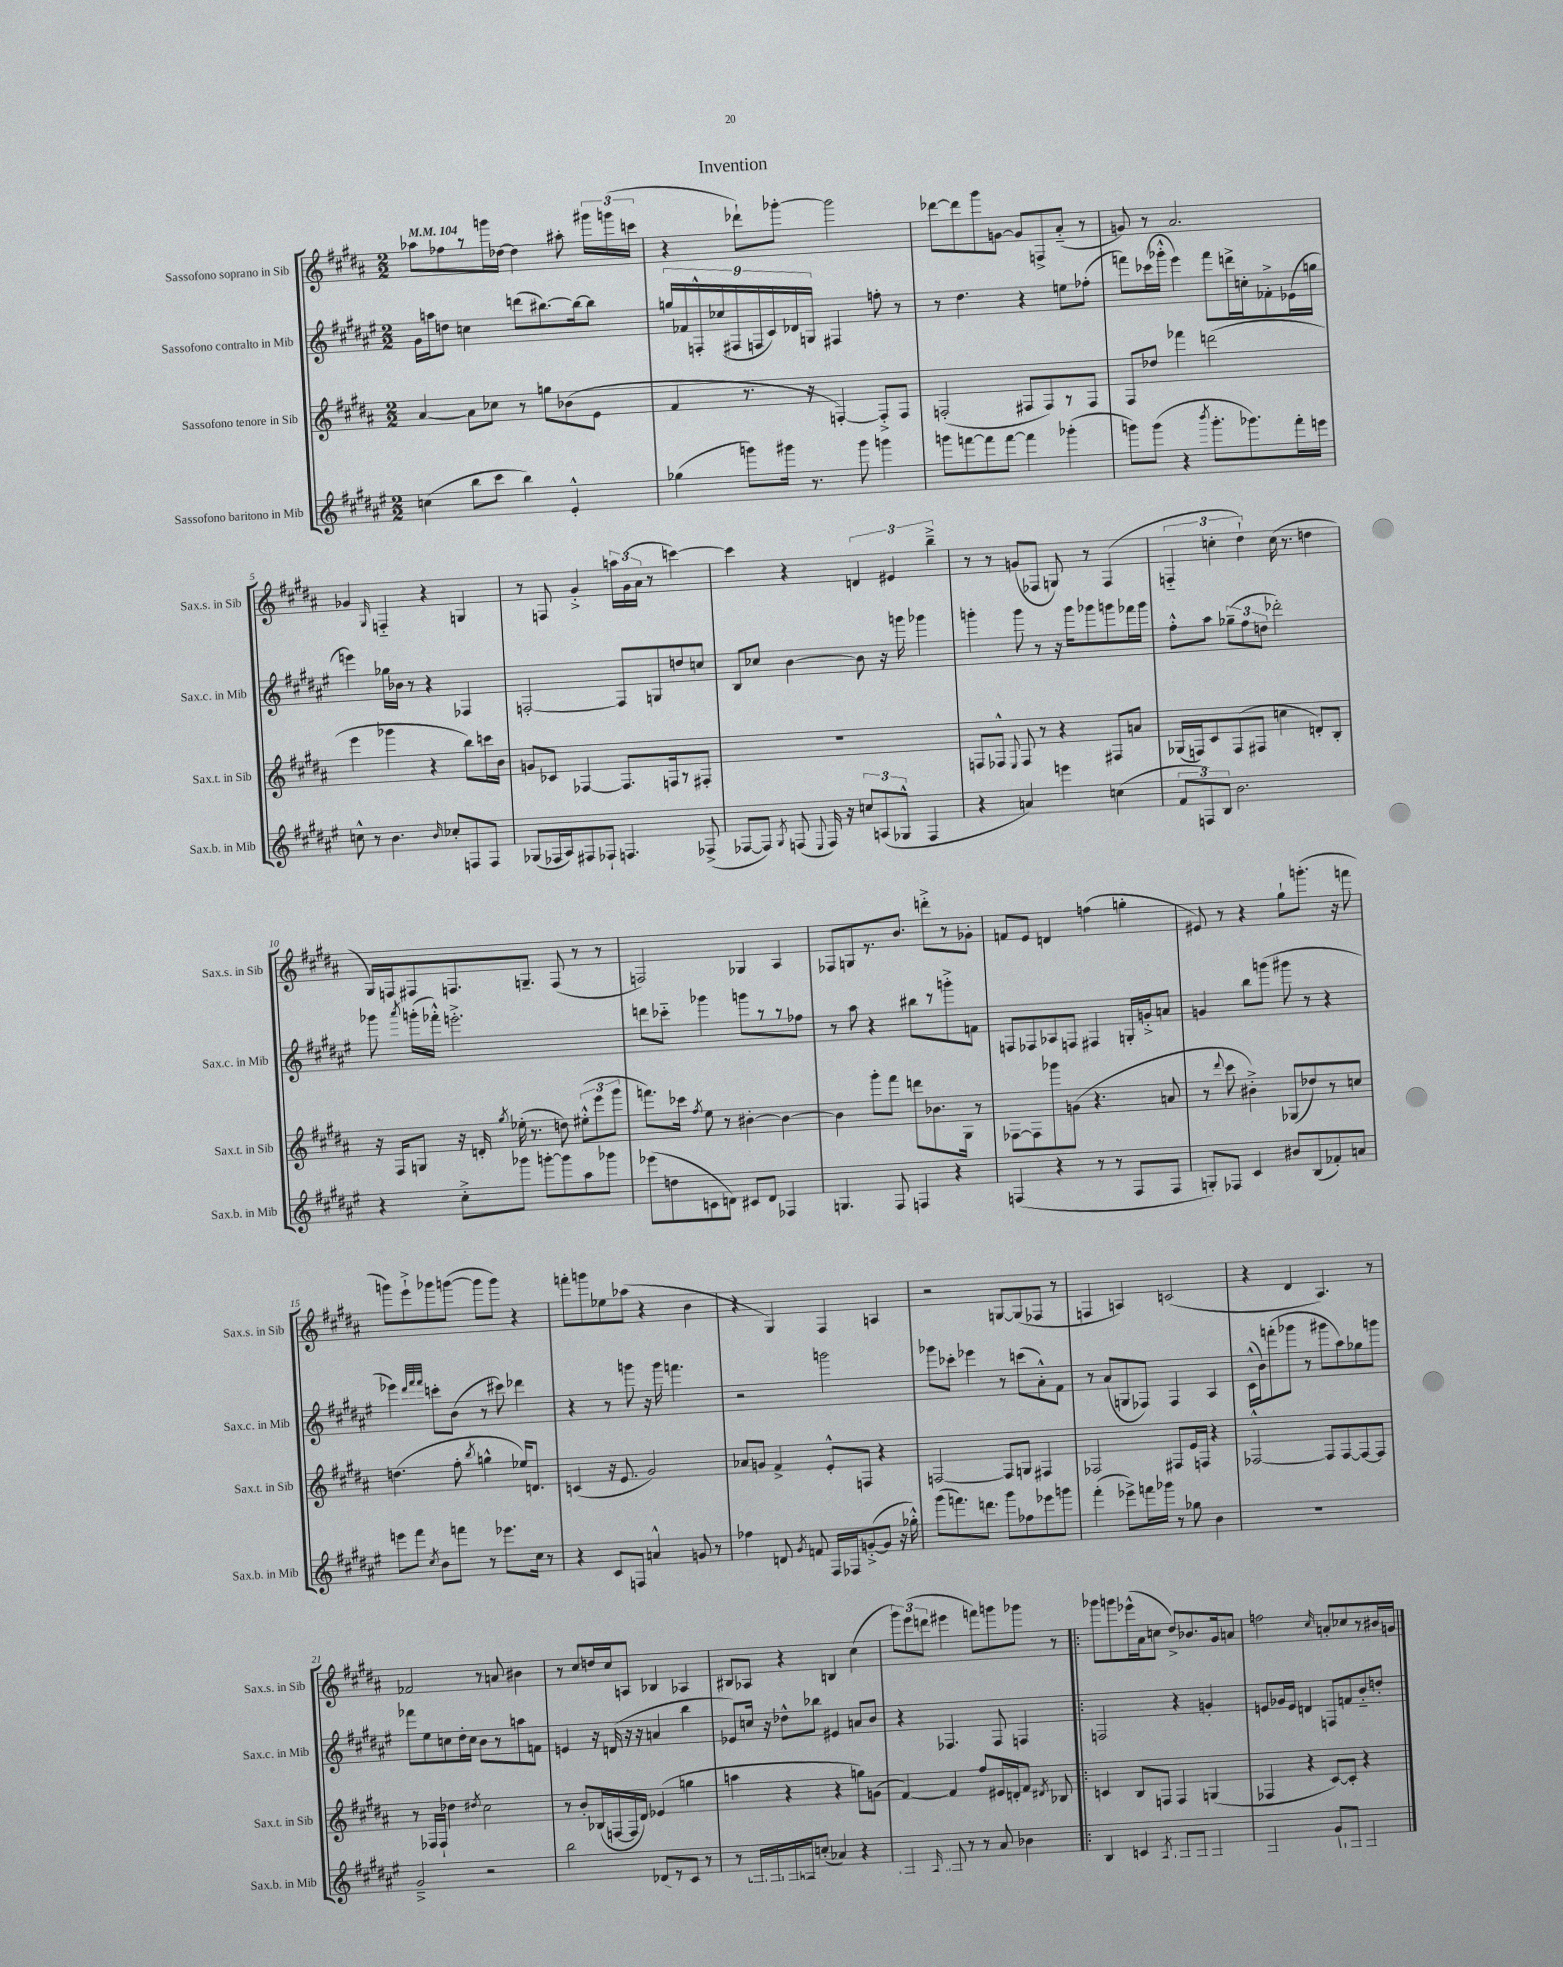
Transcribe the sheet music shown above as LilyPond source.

\header { title = "Invention" }
<<
\new StaffGroup <<
\new Staff = "s0" \with { instrumentName = "Sassofono soprano in Sib" shortInstrumentName = "Sax.s. in Sib" } {
    \clef treble \key b \major \numericTimeSignature \time 2/2 \tempo 4 = 104
    \autoBeamOff aes''8[ fes''8 r8 g'''16 des''16]~ des''4 ais''8-. \tuplet 3/2 { gis'''16[ g'''16( c'''16] } |
    r4 des'''8[-!) ges'''8]~-. ges'''2 |
    des'''8[~ des'''8 gis'''8 g'8]~ g'8[ f8-> ais'8]-_( r8 |
    g'8) r8 ais'2. |
    ges'4 \grace { gis16 } f4-_ r4 g4 |
    r8 f8 gis'4-.-> \tuplet 3/2 { a''16[ gis'16( ais'16] } r8 c'''4~) |
    c'''4 r4 \tuplet 3/2 { d'4 eis'4 b''4---> } |
    r8 r8 g'8[( fes8] g8) r8 fes4( |
    \tuplet 3/2 { f4-_ c''4-. dis''4-!) } c''16( r8. d''4 |
    gis16[) f16 fis8 f8. g8.]-- f8( r8 r8 |
    f2) ges4 ais4 |
    fes8[ g8 r8. b'8.] d'''8[-.-> r8 ges'8]-. |
    f'8[ e'8] d'4 f''4( g''4-. |
    eis'8) r8 r4 gis''8[-! g'''8.]-.( r16 f'''8 |
    g'''8[) e'''8-!-> ges'''8 g'''8]~( g'''8[ g'''8]) r4 |
    f'''8[-. g'''8 ees''8 aes''8]( r4 b'4 |
    r4 gis4) fis4 a4 |
    r2 g8[~ g8( fes8] r8 |
    f4 a4) c'2( |
    r4 dis'4 ais4.) r8 |
    fes'2 r8 a'8 bis'4 |
    r8 cis''8[ d''16 cis''16 a8] bes4 aes4 |
    bis8[ aes8] r4 b4 cis''4( |
    \tuplet 3/2 { gis'''8[) e'''8( d'''8] } eis'''4 f'''8[) g'''8 ges'''8] r8 |
    \bar ".|:" ges'''8[ g'''8 ees'''16-^( ais'16 c''8] dis''8[->) bes'8. gis'16 a'8] |
    f''2 \grace { cis''16 } a'8[-. ces''8 r8 bis'16 g'16] \bar "|." |
}
\new Staff = "s1" \with { instrumentName = "Sassofono contralto in Mib" shortInstrumentName = "Sax.c. in Mib" } {
    \clef treble \key fis \major \numericTimeSignature \time 2/2
    \autoBeamOff gis'16[ a''16 d''8] c''4 d'''8[( bis''8.~) bis''16~ bis''8] |
    \tuplet 9/8 { g''16[ fes'16 f16-.-^ ces''16( fis16 f16 cis'16) des'16 g16] } fis4 f''8-. r8 |
    r8 dis''4. r4 e''8[ fes''8]-.( |
    f'''8[) ces'''16( ges'''16]-.-^ eis'''4) f'''8[ d'''16-> c''16-. fes'8-.-> ees'16( g''16] |
    e'''4) ges''16[ bes'16] r8 r4 fes4 |
    f2~-. f8[ g8 d''8 c''8] |
    b8[ ces''8] b'4~ b'8 r16 g'''16 ges'''4 |
    g'''4-. g'''8 r8 r16 g'''16[ ges'''8 g'''8 fes'''16 g'''16] |
    fis''8[-.-^ ais''8] \tuplet 3/2 { ges''8[--( fis''8 d''8] } des'''2-.) |
    ges'''8 \acciaccatura { ais'''8 } g'''16[-.( fes'''16]-.-^) e'''2.-.-> |
    d'''8[ ces'''8]-_ ges'''4 g'''8[ r8 r8 fes''8] |
    r8 ais''8 r4 bis''8[ r8 g'''8-.-> f'8] |
    f8[ fes8 aes8 f8] fis4 g16[-. g'16-.-> a'8] |
    g'4 b''8[ g'''8]( gis'''8 r8 r4 |
    ees'''4) \grace { dis'''32[ fis'''32 fis'''32] } c'''8[-. b'8]( r8 cis'''8) des'''4 |
    r4 r8 g'''8 r16 g'''16 f'''4. |
    r2 g'''2 |
    ges'''8[ ces'''8]-. ees'''4 r8 c'''8[( ais'8-.-^) fis'8] |
    r8 ais'8[( g8 fes8]) fes4 ais4 |
    cis'16[-^( b'16) f'''8-.( ges'''8] r8 gis'''8[ ais''8) ges''8 g'''8] |
    fes'''8[ eis''8 c''8 dis''16-. c''16] b'8[ r8 a''8 f'8] |
    e'4 r16 d'16( r16 r16 a'4 b''4 |
    ees'8[) c''16] r16 des''8[-^ bes''8] eis'4 a'8[ b'8] |
    r4 fes4. fes8 f4 |
    \bar ".|:" f2 r4 g'4-. |
    e'8[ ges'16 e'16] d'4 f8[ f'8 b'8-_ d''8]-. \bar "|." |
}
\new Staff = "s2" \with { instrumentName = "Sassofono tenore in Sib" shortInstrumentName = "Sax.t. in Sib" } {
    \clef treble \key b \major \numericTimeSignature \time 2/2
    \autoBeamOff ais'4~ ais'8[ ces''8] r8 g''8[ bes'8( e'8] |
    fis'4 r8. r16 f4~-.) f8[-.-> f8] |
    f2-.( fis8[ fis8) r8 fis8] |
    fis8[ des''8] fes'''4 d'''2( |
    e'''4 ges'''4 r4 b''8[) c'''16 b'16] |
    g'8[ ces'8] fes4~ fes8.[ f16 r8 fis8]-. |
    R1 |
    f8[ fes8]-^ \appoggiatura { e8 } fes8 r8 r4 fis8[ a'8] |
    ges16[( f16) cis'8 f8( fis8] c''4 d'8[-.) b8]-. |
    r16 fis16[ g8] r16 d'16-. \acciaccatura { gis''8 } ees''16-.( r8. d''8) \tuplet 3/2 { eis''8[-.-^( e'''8 gis'''8] } |
    f'''8.[) ces'''16] \acciaccatura { fis''8 } e''8 r8 bis'4~-. bis'4~ |
    bis'4 gis'''8[-. fis'''8] d'''8[ bes'8. gis16] r8 |
    fes8[~ fes8 ges'''8 g'8]( r4. a'8 |
    r8 \appoggiatura { dis'''8 } cis'''8 bis'4-.->) ges8[( des''8) r8 c''8] |
    d''4.( fis''8-. \acciaccatura { b''8 } g''4-^ ees''16[) d'8.] |
    c'4( r16 e'8. gis'2) |
    aes'8[ g'8] fis'4-> e'8[-.-^ f8] r4 |
    f2~ f8[ g8] fis4 |
    fes2 fis8[ e'16 f16] r4 |
    fes2~-^ fes8[ fes8~ fes8~ fes8] |
    r8 fes16[ fes16]-! des''4 \acciaccatura { dis''8 } cis''2 |
    r8 b'8[-. bes16( f16~ f16 dis'16]) ees'4( g''4 |
    a''4 r4 r4 g''8[) g'8]( |
    fis'4~) fis'4 fis''8[ eis'16 d'16-. fis'8] \acciaccatura { dis'8 } bes8 |
    \bar ".|:" c'4 b8[ f8] f4 g4( |
    fes4 r4 cis'8[~) cis'8]-. r4 \bar "|." |
}
\new Staff = "s3" \with { instrumentName = "Sassofono baritono in Mib" shortInstrumentName = "Sax.b. in Mib" } {
    \clef treble \key fis \major \numericTimeSignature \time 2/2
    \autoBeamOff c''4( b''8[ cis'''8] b''4) eis'4-.-^ |
    ges''4( g'''8[) gis'''16] r8. gis'''8 g'''4 |
    g'''8[ f'''8~ f'''8 f'''8]~ f'''4 ges'''4-.( |
    g'''8[) g'''8]( r4 \acciaccatura { b'''8 } g'''8.[-. ges'''8.) fis'''16-. e'''16] |
    c''8-^ r8 b'4. \grace { b'16 } ces''8[-. f8 f8] |
    ges8[( fes16 ais16) fis8 fes8]-! f4. fes8->( |
    fes8[~ fes8]) \acciaccatura { gis8 } f8( \appoggiatura { eis8 } f16) r16 \tuplet 3/2 { c''8[ a8( ges8]-^ } f4 |
    r4 a'4) e'''4 c''4( |
    \tuplet 3/2 { fis'8[ f8) b8] } b'2. |
    r4 cis''8[-.-> ges'''8] g'''8[~-. g'''8 ais''8 ges'''8] |
    ees'''8[( d''8 c'8 d'8]) cis'8[ d'8] fes4 |
    g4. fis8 f4 r4 |
    f4( r4 r8 r8 f8[ f8] |
    g8[-.) fes8] cis'4 bis'8[ b8( fes'8-.) a'8] |
    e'''8[ fis'''8] \acciaccatura { cis''8 } b'8[ f'''8] r8 ees'''8.[ cis''16] r8 |
    r4 cis'8[ f8] a'4-^ g'8 r8 |
    fes''4 d'8 \acciaccatura { gis'8 } f'8 fis16[ fes16 g'8~-.->( g'8] r16 ges''16-.-^) |
    gis'''8[( f'''8.) d'''8.] gis'''8[ fes''8 ees'''8 g'''8] |
    fis'''4-.( ees'''8[->) f'''16 ges'''16] r8 ges''8 b'4 |
    R1 |
    gis'2---> r2 |
    b''2 des'8[( r8 cis'8] r8 |
    r8 g16[-- f16) fes16 a16-. c''8]-.( aes'4) r4 |
    f4-.-> \grace { ais16 } fis8-. r8 r8 ais'8 bes'4 |
    \bar ".|:" b4-. c'4 \acciaccatura { ais8 } f8[~ f8]~ f4 |
    gis2 gis'8[( fes8]~) fes4 \bar "|." |
}
>>
>>
